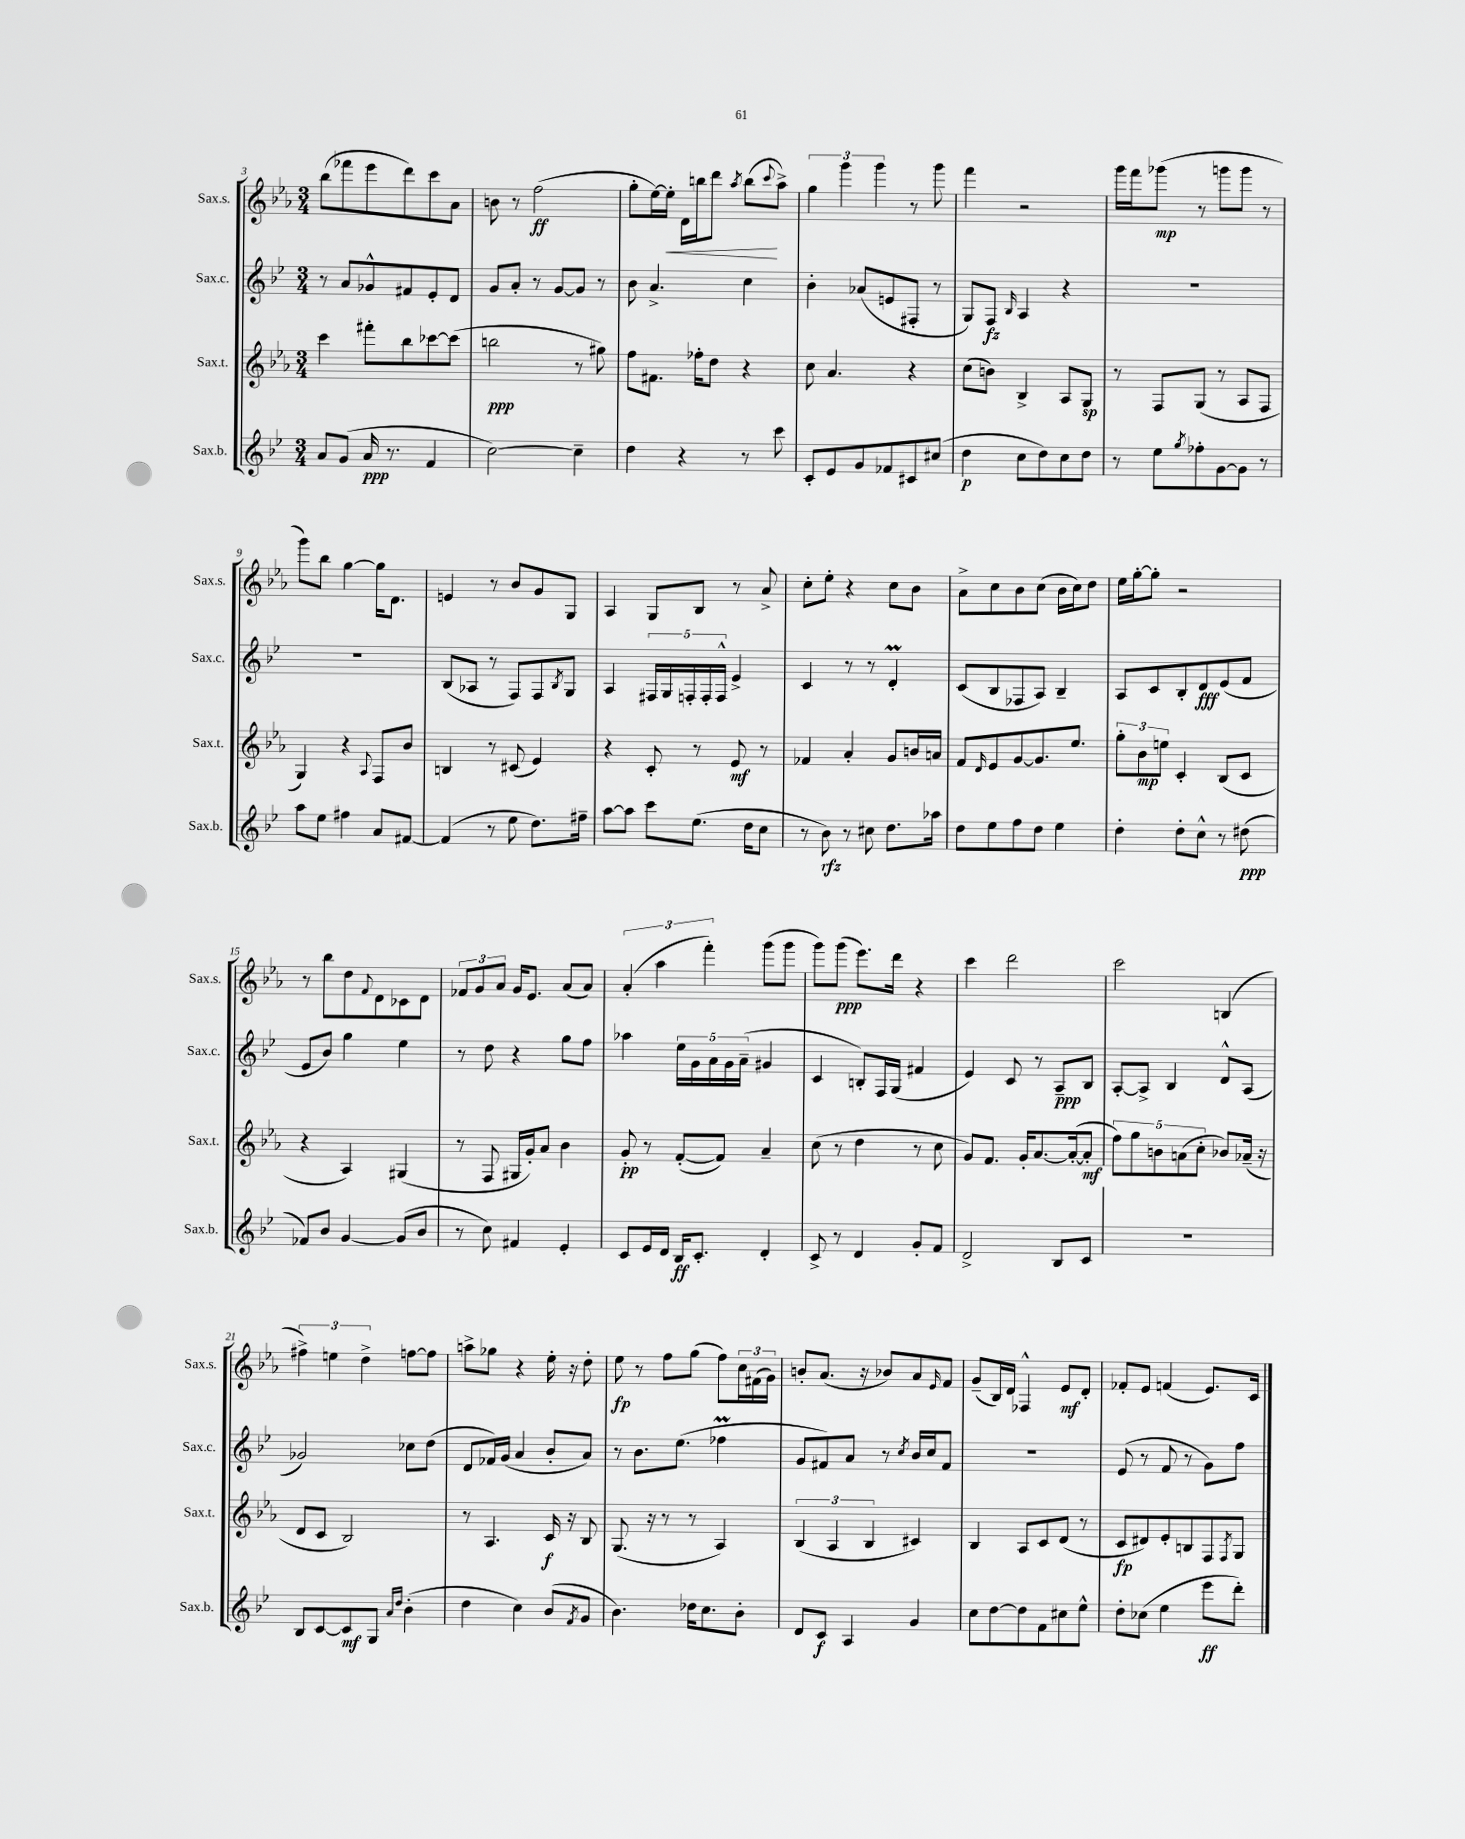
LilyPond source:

<<
\new StaffGroup <<
\new Staff = "s0" \with { instrumentName = "Sax.s." shortInstrumentName = "Sax.s." } {
    \clef treble \key ees \major \numericTimeSignature \time 3/4
    bes''8( fes'''8 ees'''8 d'''8) c'''8 aes'8 |
    b'8 r8 f''2\ff( |
    g''8-. ees''16~) ees''16-.\< d'16 b''16 d'''8 \acciaccatura { aes''8 } b''8\!( \appoggiatura { c'''8 } aes''8->) |
    \tuplet 3/2 { g''4 g'''4 g'''4 } r8 g'''8 |
    f'''4 r2 |
    g'''16 f'''16 ges'''8\mp( r8 g'''8 g'''8 r8 |
    g'''8) bes''8 g''4~ g''16 d'8. |
    e'4 r8 bes'8 g'8 g8 |
    aes4 g8 bes8 r8 aes'8-> |
    c''8-. ees''8-. r4 c''8 bes'8 |
    aes'8-> c''8 bes'8 c''8( bes'16 c''16) d''8 |
    ees''16 g''16~-. g''8-. r2 |
    r8 bes''8 d''8 \appoggiatura { f'8 } d'8 ces'8 d'8 |
    \tuplet 3/2 { fes'8 g'8 aes'8 } g'16 ees'8. aes'8( aes'8) |
    \tuplet 3/2 { aes'4-.( aes''4 f'''4-.) } g'''8( g'''8 |
    g'''8) g'''8\ppp( ees'''8.) d'''16 r4 |
    c'''4 d'''2 |
    c'''2 b4( |
    \tuplet 3/2 { fis''4->) e''4 d''4-> } f''8~ f''8 |
    a''8-> ges''8 r4 ees''16-. r16 d''8-. |
    ees''8\fp r8 f''8 g''8( f''8) \tuplet 3/2 { c''16 fis'16( g'16) } |
    b'8-. aes'8.( r16 bes'8) aes'8 \grace { ees'16 } f'8 |
    g'8--( bes16) d'16 fes4-^ ees'8\mf d'8-. |
    fes'8-. ees'8 f'4( ees'8.) c'16 \bar "|." |
}
\new Staff = "s1" \with { instrumentName = "Sax.c." shortInstrumentName = "Sax.c." } {
    \clef treble \key bes \major \numericTimeSignature \time 3/4
    r8 a'8 ges'8-^ fis'8 ees'8-. d'8 |
    g'8 a'8-. r8 g'8~ g'8 r8 |
    bes'8 a'4.-> c''4 |
    bes'4-. aes'8( e'8 fis8-. r8 |
    g8) f8\fz \grace { bes16 } a4 r4 |
    R2. |
    R2. |
    bes8( aes8 r8 f8) f8 \acciaccatura { bes8 } g8 |
    a4 \tuplet 5/4 { fis16 g16 f16-. f16-. f16-^ } ees'4-> |
    c'4 r8 r8 d'4-.\prall |
    c'8( bes8 fes8 a8) bes4-- |
    a8 c'8 bes8-. d'8\fff ees'8( f'8 |
    ees'8 bes'8) g''4 ees''4 |
    r8 d''8 r4 g''8 f''8 |
    aes''4 \tuplet 5/4 { ees''16 g'16 a'16 g'16 a'16--( } gis'4 |
    c'4 b8-.) f16 g16( fis'4 |
    ees'4) c'8 r8 a8--\ppp bes8 |
    a8~-. a8-> bes4 d'8-^ a8( |
    ges'2) ces''8 d''8( |
    d'8 fes'16) g'16( a'4 bes'8-. a'8) |
    r8 bes'8. ees''8.( fes''4\prall |
    g'8 fis'8) a'8 r8 \acciaccatura { c''8 } bes'16 c''16 fis'8 |
    R2. |
    ees'8( r8 f'8 r8 g'8) f''8 \bar "|." |
}
\new Staff = "s2" \with { instrumentName = "Sax.t." shortInstrumentName = "Sax.t." } {
    \clef treble \key ees \major \numericTimeSignature \time 3/4
    c'''4 fis'''8-. bes''8 ces'''8~ ces'''8( |
    b''2\ppp r8 gis''8) |
    f''8 fis'8. fes''16-. d''8 r4 |
    c''8 aes'4. r4 |
    c''8( b'8) bes4-> aes8 g8\sp |
    r8 f8 g8( r8 aes8 f8 |
    g4) r4 \appoggiatura { aes8 } f8 bes'8 |
    b4 r8 cis'8( ees'4) |
    r4 c'8-. r8 ees'8\mf r8 |
    fes'4 aes'4-. g'8 b'16 a'16 |
    f'8 \grace { d'16 } ees'8 g'8~ g'8. ees''8. |
    \tuplet 3/2 { g''8-. bes'8\mp e''8 } c'4-. bes8( c'8 |
    r4 aes4) gis4( |
    r8 f8 gis16 g'16-.) aes'8 bes'4 |
    g'8-.\pp r8 f'8~-.( f'8) aes'4-- |
    c''8( r8 d''4 r8 c''8 |
    g'8) f'8. g'16-. aes'8.~ aes'16~-.( aes'8-.\mf |
    \tuplet 5/4 { f''8) g''8 b'8 a'8( c''8-. } bes'8) aes'16--( r16 |
    d'8 c'8 bes2) |
    r8 aes4. c'16\f r16 bes8 |
    g8.( r16 r8 r8 aes4) |
    \tuplet 3/2 { bes4( aes4 bes4 } cis'4) |
    bes4 aes8 c'8 d'8( r8 |
    c'8\fp dis'8) ees'8-. b8 f8 \acciaccatura { f8 } g8 \bar "|." |
}
\new Staff = "s3" \with { instrumentName = "Sax.b." shortInstrumentName = "Sax.b." } {
    \clef treble \key bes \major \numericTimeSignature \time 3/4
    a'8 g'8( a'16\ppp r8. f'4 |
    c''2~) c''4-- |
    d''4 r4 r8 c'''8 |
    c'8-. ees'8 g'8 fes'8 cis'8 cis''8( |
    d''4\p c''8 d''8) c''8 d''8 |
    r8 ees''8 \acciaccatura { g''8 } fes''8-. g'8~ g'8 r8 |
    a''8 ees''8 fis''4 a'8 fis'8~ |
    fis'4( r8 ees''8 d''8.) fis''16-- |
    a''8~ a''8 c'''8 ees''8.( d''16 c''8 |
    r8 bes'8\rfz) r8 cis''8 d''8. aes''16 |
    d''8 ees''8 f''8 d''8 ees''4 |
    d''4-. d''8-. c''8-^ r8 dis''8\ppp( |
    fes'8) bes'8 g'4~ g'8( bes'8 |
    r8 c''8) fis'4 ees'4-. |
    c'8 ees'16 d'16 bes16\ff c'8.-. d'4-. |
    c'8-> r8 d'4 g'8-. f'8 |
    d'2-> bes8 c'8 |
    R2. |
    bes8 c'8~ c'8\mf g8 \grace { a'16 d''16 } bes'4-.( |
    d''4 c''4) bes'8( \acciaccatura { f'8 } g'8 |
    bes'4.) des''16 c''8. bes'8-. |
    d'8 c'8\f a4 g'4 |
    c''8 d''8~ d''8 f'8 cis''8 ees''8-^ |
    d''8-. ces''8( ees''4 ees'''8\ff d'''8-.) \bar "|." |
}
>>
>>
\layout { \context { \Score currentBarNumber = #3 } }
